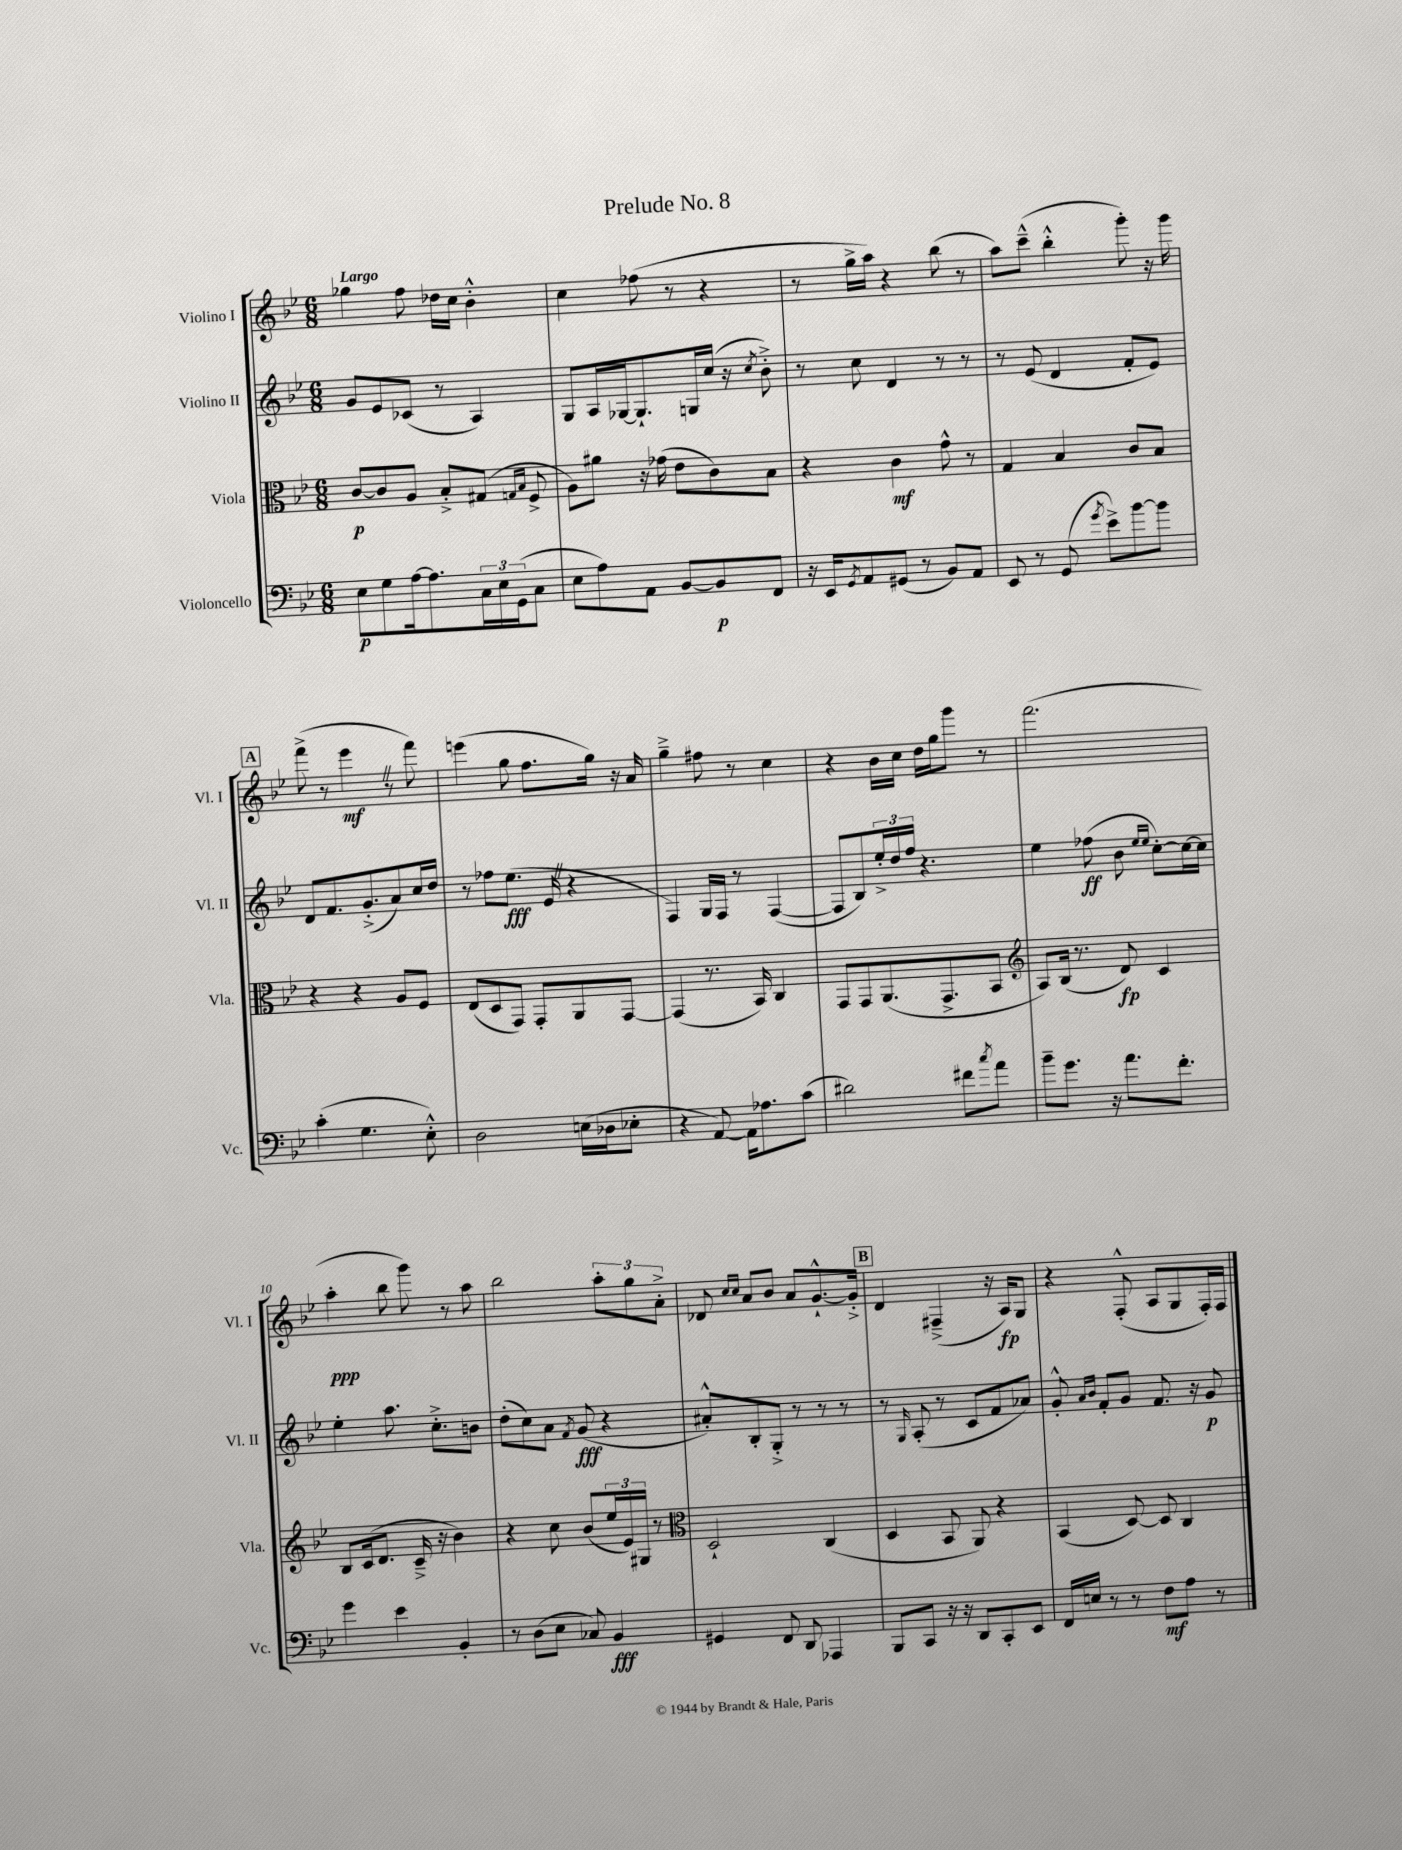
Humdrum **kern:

**kern	**dynam	**kern	**dynam	**kern	**dynam	**kern	**dynam
*part4	*part4	*part3	*part3	*part2	*part2	*part1	*part1
*staff4	*staff4	*staff3	*staff3	*staff2	*staff2	*staff1	*staff1
*I"Violoncello	*	*I"Viola	*	*I"Violino II	*	*I"Violino I	*
*I'Vc.	*	*I'Vla.	*	*I'Vl. II	*	*I'Vl. I	*
*clefF4	*	*clefC3	*	*clefG2	*	*clefG2	*
*k[b-e-]	*	*k[b-e-]	*	*k[b-e-]	*	*k[b-e-]	*
*M6/8	*	*M6/8	*	*M6/8	*	*M6/8	*
=1	=1	=1	=1	=1	=1	=1	=1
!	!	!	!	!	!	!LO:TX:a:B:t=Largo	!
8E-\L	p	[8c/L	p	8g/L	.	4gg-X\	.
8G\	.	8c/]	.	8e-/	.	.	.
[16A\k	.	8A/J	.	(8c-X/J	.	8ff\	.
8.A\]	.	.	.	.	.	.	.
.	.	8B-'^/L	.	8r	.	16dd-X\LL	.
.	.	.	.	.	.	16cc\JJ	.
24C\L	.	(8G#X/J	.	4A/)	.	4b-'^^\	.
24E-\	.	.	.	.	.	.	.
(24GG\J	.	.	.	.	.	.	.
.	.	16qqGn/LL	.	.	.	.	.
.	.	16qqB-/JJ	.	.	.	.	.
8C\J	.	8F^/	.	.	.	.	.
=2	=2	=2	=2	=2	=2	=2	=2
8E-\L	.	8A\L)	.	8G/L	.	4cc\	.
8A\)	.	8a#X\J	.	16A/L	.	.	.
.	.	.	.	[16G-X/J	.	.	.
8AA\J	.	16r	.	8.G-`/]	.	(8ff-X\	.
.	.	(16g-X\	.	.	.	.	.
[8BB-/L	.	8e-\L	.	.	.	8r	.
.	.	.	.	16Gn/L	.	.	.
8BB-/]	p	8c\)	.	(16cc/JJ	.	4r	.
.	.	.	.	16r	.	.	.
.	.	.	.	8qcc/	.	.	.
8FF/J	.	8B-\J	.	8b-'^\)	.	.	.
=3	=3	=3	=3	=3	=3	=3	=3
16r	.	4r	.	8r	.	8r	.
16EE-/KL	.	.	.	.	.	.	.
8qGG/	.	.	.	.	.	.	.
8AA/	.	.	.	8cc\	.	16gg^\LL	.
.	.	.	.	.	.	16aa\JJ)	.
(8GG#X/J	.	4c\	mf	4d/	.	4r	.
8r	.	.	.	.	.	.	.
8BB-/L)	.	8g^^\	.	8r	.	(8bb-\	.
8AA/J	.	8r	.	8r	.	8r	.
=4	=4	=4	=4	=4	=4	=4	=4
8EE-/	.	4G/	.	8r	.	8aa\L)	.
8r	.	.	.	(8e-/	.	(8ccc~^^\J	.
(8GG/	.	4B-/	.	4d/	.	4bb-'^^\	.
8qg/	.	.	.	.	.	.	.
8e-^\L)	.	.	.	.	.	.	.
[8b-\	.	8c/L	.	8f'/L	.	8ggg'\)	.
8b-\J]	.	8B-/J	.	8e-/J)	.	16r	.
.	.	.	.	.	.	16ggg\	.
!!LO:LB:g=z
!!LO:REH:place=s1:t=A
=5	=5	=5	=5	=5	=5	=5	=5
(4c'\	.	4r	.	8d/L	.	(8fff^\	.
.	.	.	.	8.f/	.	8r	.
4.G\	.	4r	.	.	.	4eee-Z\	mf
.	.	.	.	(8.g'^/	.	.	.
.	.	8A/L	.	8a/)	.	8r	.
8E-'^^\)	.	8F/J	.	16cc/L	.	8fff\)	.
.	.	.	.	16dd/JJ	.	.	.
=6	=6	=6	=6	=6	=6	=6	=6
2D\	.	(8E-/L	.	8r	.	(4eeen\	.
.	.	8D/	.	8ff-X\L	.	.	.
.	.	8GG/J)	.	(8.ee-\J	fff	8gg\	.
.	.	8GG'/L	.	.	.	8.ff\L	.
.	.	.	.	16e-Z/	.	.	.
(16En\LL	.	8AA/	.	4r	.	.	.
16D-X\J	.	.	.	.	.	16gg\Jk)	.
8E-X'\J	.	[8GG/J	.	.	.	16r	.
.	.	.	.	.	.	16a/	.
=7	=7	=7	=7	=7	=7	=7	=7
4r	.	(4GG/]	.	4F/)	.	4gg~^\	.
[8AA/)	.	8.r	.	16G/LL	.	8ff#X\	.
.	.	.	.	16F/JJ	.	.	.
16AA\KL]	.	.	.	8r	.	8r	.
8.A-X\	.	16BB-/)	.	.	.	.	.
.	.	4C/	.	([4F/	.	4cc\	.
(8c\J	.	.	.	.	.	.	.
=8	=8	=8	=8	=8	=8	=8	=8
2d#X\)	.	8GG/L	.	8F/L]	.	4r	.
.	.	8GG/	.	8B-/)	.	.	.
.	.	(8.AA/	.	24ee-'^/L	.	16b-\LL	.
.	.	.	.	24dd/	.	.	.
.	.	.	.	.	.	16cc\JJ	.
.	.	.	.	24ff/JJ	.	.	.
.	.	.	.	4.r	.	16dd\LL	.
.	.	8.GG^/	.	.	.	16gg\J	.
8f#X\L	.	.	.	.	.	8ggg\J	.
8qcc/	.	.	.	.	.	.	.
8a\J	.	8BB-/J	.	.	.	8r	.
=9	=9	=9	=9	=9	=9	=9	=9
*	*	*clefG2	*	*	*	*	*
8b-~\L	.	8A/L)	.	4ee-\	.	(2.fff\	.
8.g\J	.	(16B-/Jk	.	.	.	.	.
.	.	8.r	.	.	.	.	.
.	.	.	.	(8ff-X\	ff	.	.
16r	.	.	.	.	.	.	.
8.a\L	.	8d/)	fp	8b-\	.	.	.
.	.	.	.	16qqee-/LL	.	.	.
.	.	.	.	16qqee-/JJ	.	.	.
.	.	4c/	.	[8cc'\L)	.	.	.
8.f'\J	.	.	.	.	.	.	.
.	.	.	.	16cc\L_	.	.	.
.	.	.	.	16cc\JJ]	.	.	.
!!LO:LB:g=z
=10	=10	=10	=10	=10	=10	=10	=10
4g\	.	8B-/L	.	4ee-'\	.	4aa'\	ppp
.	.	(16c/k	.	.	.	.	.
.	.	8.d/J	.	.	.	.	.
4e-\	.	.	.	8.aa\	.	8bb-\	.
.	.	16c~^/	.	.	.	8ggg\)	.
.	.	16r	.	8.cc'^\L	.	.	.
4BB-'/	.	4b-\)	.	.	.	8r	.
.	.	.	.	8bn\J	.	8aa\	.
=11	=11	=11	=11	=11	=11	=11	=11
8r	.	4r	.	(8dd'\L	.	2bb-\	.
(8D\L	.	.	.	8cc\)	.	.	.
8E-\J	.	8cc\	.	8a\J	.	.	.
.	.	.	.	8qf/	.	.	.
8C-X/)	.	(8b-/L	.	(8g/	fff	.	.
4BB-/	fff	24ee-/L	.	4r	.	12aa'\L	.
.	.	24e-/)	.	.	.	.	.
.	.	24G#X/JJ	.	.	.	12gg\	.
.	.	8r	.	.	.	.	.
.	.	.	.	.	.	12a'^\J	.
=12	=12	=12	=12	=12	=12	=12	=12
*	*	*clefC3	*	*	*	*	*
4GG#X/	.	2D`/	.	8a#X'^^/L)	.	8d-X/	.
.	.	.	.	.	.	16qqcc/LL	.
.	.	.	.	.	.	16qqcc/JJ	.
.	.	.	.	8B-'/	.	8a/L	.
8FF/	.	.	.	8G'^/J	.	8b-/J	.
8DD/	.	.	.	8r	.	8a/L	.
4AAA-X/	.	(4C/	.	8r	.	[8.g`^^/	.
.	.	.	.	8r	.	.	.
.	.	.	.	.	.	16g'^/Jk]	.
!!LO:REH:place=s1:t=B
=13	=13	=13	=13	=13	=13	=13	=13
8BBB-/L	.	4D/	.	8r	.	4d/	.
.	.	.	.	16qqG/	.	.	.
8CC/J	.	.	.	(8A'/	.	.	.
16r	.	8BB-/	.	8r	.	(4F#X~^/	.
16r	.	.	.	.	.	.	.
8DD/L	.	8AA/)	.	8c/L	.	.	.
8CC'/	.	4r	.	8f/	.	16r	.
.	.	.	.	.	.	16A/KL)	fp
8EE-/J	.	.	.	8a-X/J)	.	8G/J	.
=14	=14	=14	=14	=14	=14	=14	=14
16FF/LL	.	(4BB-/	.	8g'^^/	.	4r	.
16En/JJ	.	.	.	.	.	.	.
.	.	.	.	16qqa/LL	.	.	.
.	.	.	.	16qqb-/JJ	.	.	.
8r	.	.	.	8f'/L	.	.	.
8r	.	[8D/)	.	8g/J	.	(8F'^^/	.
8F\L	mf	8D/]	.	8.f/	.	8A/L	.
8A\J	.	4C/	.	.	.	8G/	.
.	.	.	.	16r	.	.	.
8r	.	.	.	8g/	p	16F'/L)	.
.	.	.	.	.	.	16F/JJ	.
==	==	==	==	==	==	==	==
*-	*-	*-	*-	*-	*-	*-	*-
